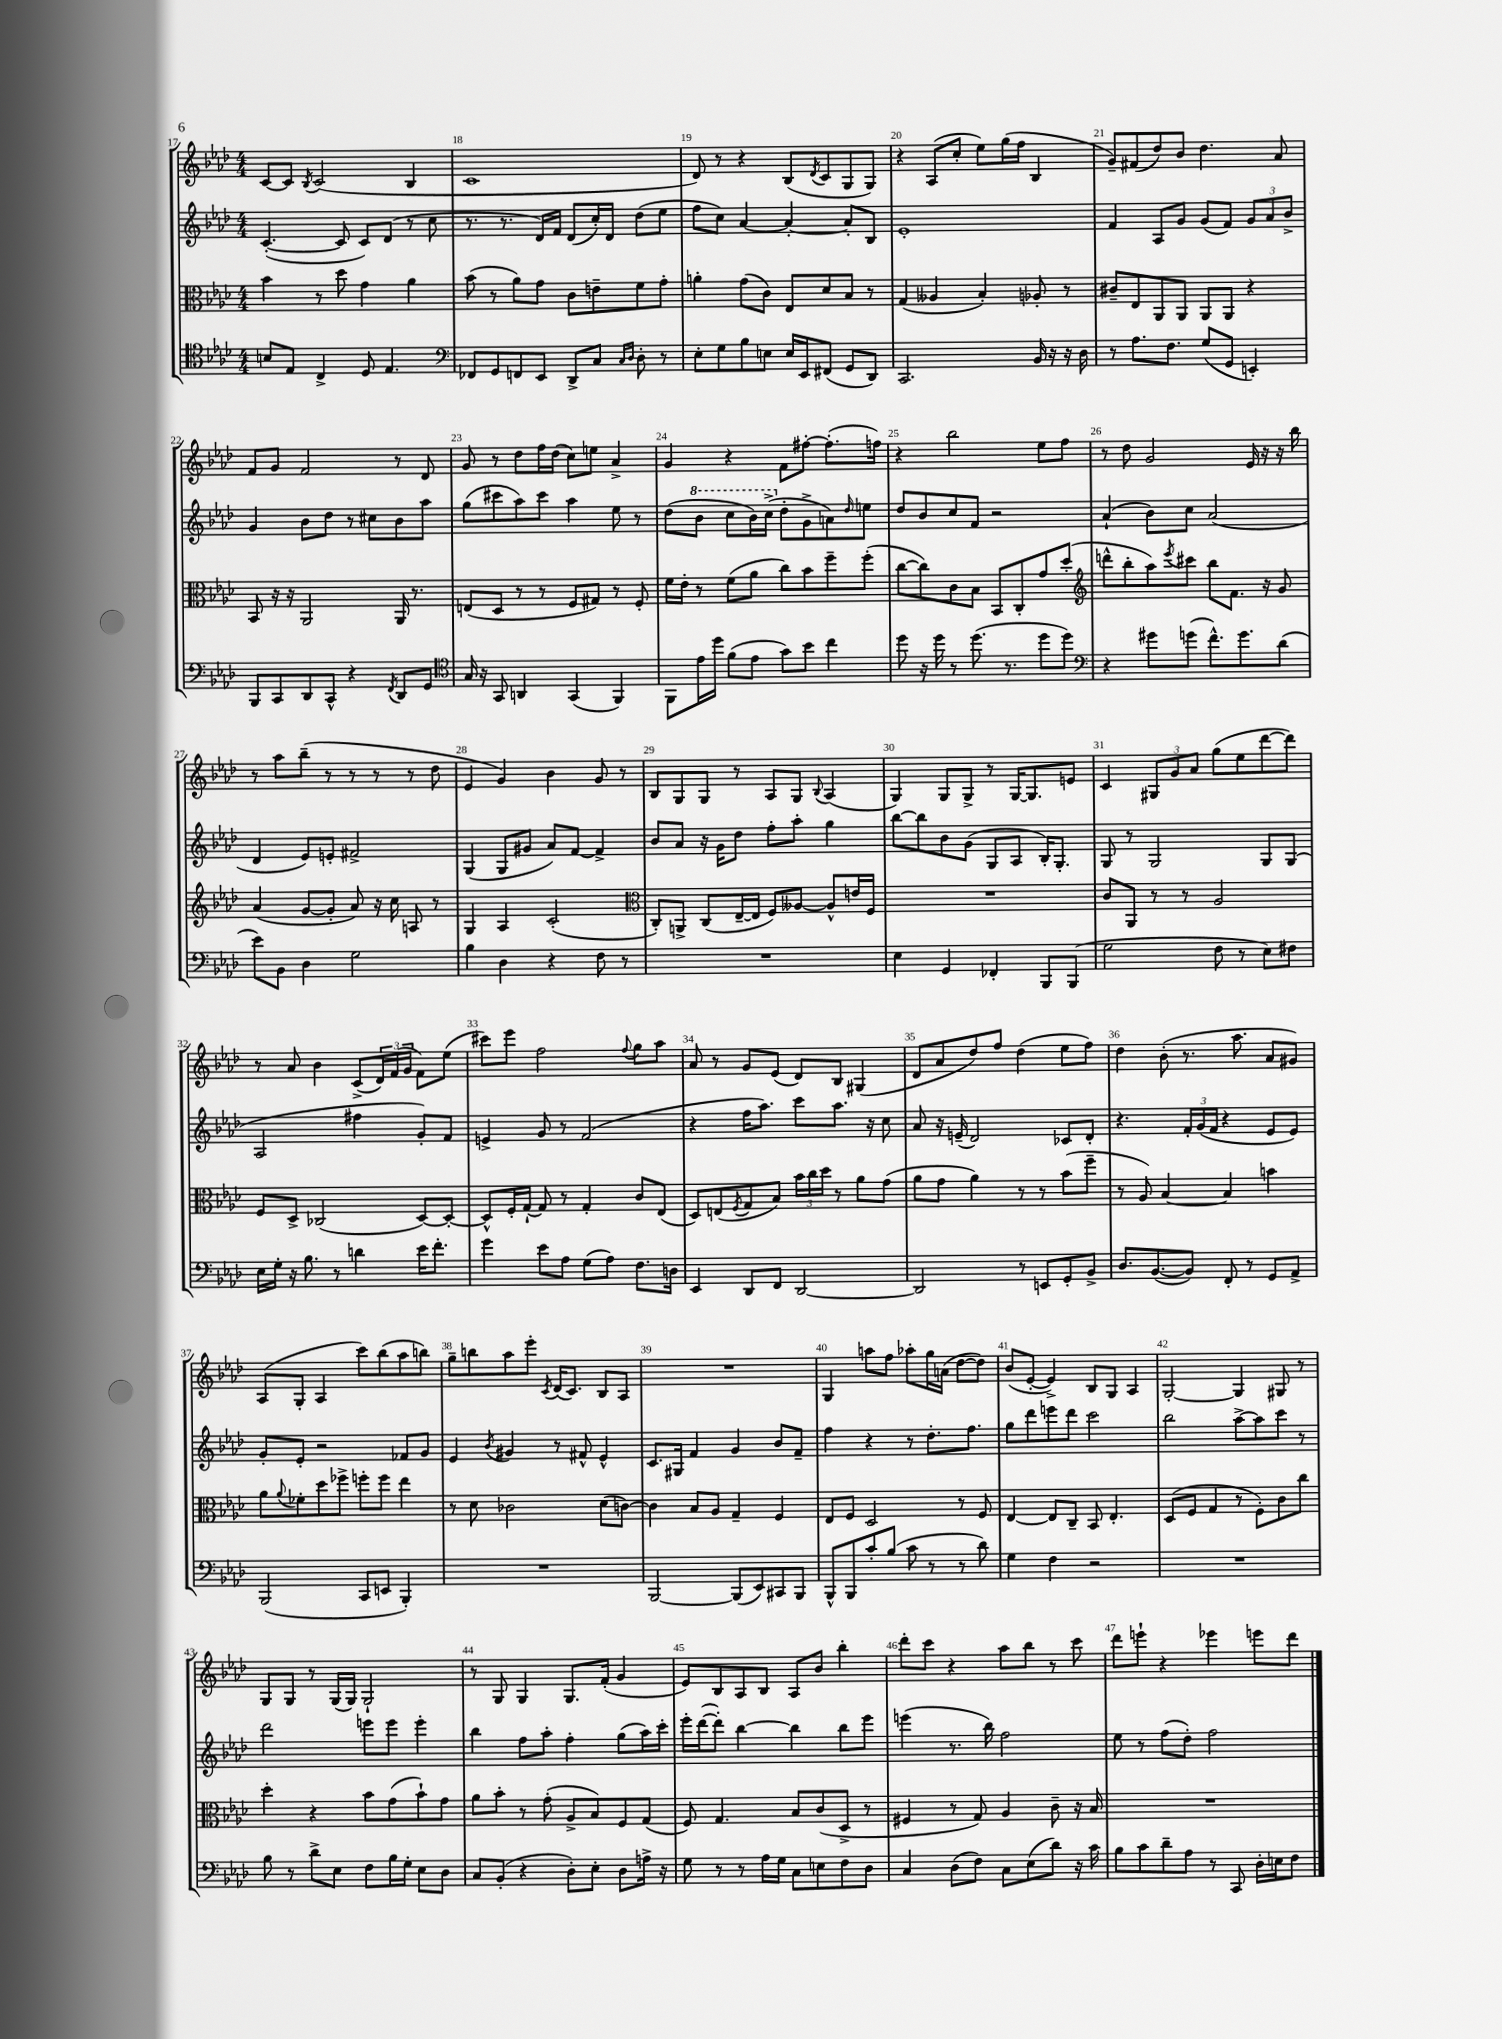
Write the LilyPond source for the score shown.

<<
\new StaffGroup <<
\new Staff = "s0" {
    \clef treble \key aes \major \numericTimeSignature \time 4/4
    c'8~ c'8 \acciaccatura { bes8 } c'2( bes4 |
    c'1 |
    des'8) r8 r4 bes8( \acciaccatura { des'8 } c'8 g8 g8) |
    r4 aes8( c''8-. ees''8) g''16( f''16 bes4 |
    g'8--) fis'8( des''8) bes'8 des''4. aes'8 |
    f'8 g'8 f'2 r8 des'8 |
    g'8 r8 des''8 f''16 des''16( c''8) e''8 aes'4-> |
    g'4 r4 f'8 fis''8~-. fis''8.-.( f''16) |
    r4 bes''2 ees''8 f''8 |
    r8 des''8 g'2 ees'16 r16 r16 bes''16 |
    r8 aes''8 bes''8--( r8 r8 r8 r8 des''8 |
    ees'4 g'4) bes'4 g'8 r8 |
    bes8 g8 g8 r8 aes8 g8 \appoggiatura { bes8 } aes4( |
    g4) g8 g8-> r8 g16~ g8. e'8 |
    c'4 \tuplet 3/2 { gis8 g'8 aes'8 } g''8( ees''8 des'''8~ des'''8) |
    r8 aes'8 bes'4 c'8->( \tuplet 3/2 { des'16) f'16( g'16 } f'8) ees''8( |
    cis'''8) ees'''8 f''2 \appoggiatura { f''8 } g''8 aes''8 |
    aes'8 r8 g'8 ees'8( des'8) bes8 gis4( |
    des'8 aes'8 des''8) f''8 des''4( ees''8 f''8) |
    des''4 bes'8-.( r8. aes''8. aes'8 gis'8) |
    aes8( g8-. aes4 c'''8) bes''8( aes''8 b''8) |
    g''8-- b''8 aes''8 ees'''8-. \acciaccatura { c'8 } des'16( c'8.) bes8 aes8 |
    R1 |
    g4 a''8 f''8 aes''8-. g''16 a'16( des''8~ des''8) |
    bes'8( ees'8~-. ees'4->) bes8 g8 aes4 |
    g2~-. g4 gis8 r8 |
    g8 g8 r8 g16( g16) g2-! |
    r8 g8 g4 g8. f'16-.( g'4 |
    ees'8) bes8 aes8 bes8 aes8 bes'8 bes''4-. |
    des'''8-. c'''8 r4 aes''8 bes''8 r8 c'''8 |
    des'''8 e'''8-! r4 ees'''4 e'''8 des'''8 \bar "|." |
}
\new Staff = "s1" {
    \clef treble \key aes \major \numericTimeSignature \time 4/4
    c'4.~-.( c'8 c'8) des'8( r8 c''8 |
    r8. r8. des'16) f'16 des'8( c''16-.) des'16 des''8( ees''8 |
    f''8 c''8) aes'4~ aes'4~-. aes'8-. bes8 |
    ees'1-. |
    f'4 aes8 g'8 g'8( f'8) \tuplet 3/2 { g'8 aes'8 bes'8-> } |
    g'4 bes'8 des''8 r8 cis''8 bes'8 aes''8 |
    g''8( cis'''8 aes''8) cis'''8 aes''4 ees''8 r8 |
    des''8( \ottava #1 bes''8 c'''8 bes''16) c'''16->( \ottava #0 des''8-. g'8-> a'8) \grace { des''16 } e''8 |
    des''8 bes'8 c''8 f'8 r2 |
    aes'4-!( bes'8) c''8 aes'2( |
    des'4 ees'8) e'8-. fis'2-> |
    g4( g8 gis'8 aes'8) f'8~ f'4-> |
    bes'8 aes'8 r16 g'16 des''8 f''8-. aes''8-. g''4 |
    bes''8~ bes''8 bes'8 g'8( g8 aes8 bes16-.) g8.-. |
    g8 r8 g2 g8 g8( |
    aes2 fis''4 g'8-.) f'8 |
    e'4-> g'8 r8 f'2( |
    r4 f''16 aes''8.) c'''8 aes''8. r16 c''8 |
    aes'8 r16 e'16--( des'2) ces'8 des'8-. |
    r4. \tuplet 3/2 { f'16-. g'16( f'16 } r4 ees'8 ees'8) |
    g'8-. ees'8-. r2 fes'8 g'8 |
    ees'4 \acciaccatura { bes'8 } gis'4 r8 fis'8-^ ees'4-^ |
    c'8. gis16 f'4 g'4 bes'8 f'8-- |
    f''4 r4 r8 des''8.-. f''8. |
    g''8 des'''8 e'''8 des'''8 c'''2 |
    bes''2 aes''8~-> aes''8 c'''8 r8 |
    des'''2 e'''8 e'''8 e'''4-. |
    bes''4 f''8 aes''8-. f''4-. g''8( aes''16) c'''16-. |
    ees'''16-. des'''16~( des'''8-.) bes''4~ bes''4 bes''8 ees'''8 |
    e'''4( r8. bes''16) f''2 |
    ees''8 r8 f''8( des''8-.) f''2 \bar "|." |
}
\new Staff = "s2" {
    \clef alto \key aes \major \numericTimeSignature \time 4/4
    bes'4 r8 des''8 g'4 aes'4 |
    bes'8( r8 aes'8) g'8 c'8 e'8-- f'8 g'8-. |
    a'4-. g'8( c'8) ees8 des'8 bes8 r8 |
    g4( aeses4 bes4-.) aes8-. r8 |
    cis'8-- ees8 aes,8 aes,8 aes,8 aes,8 r4 |
    bes,8 r16 r16 aes,2 aes,16 r8. |
    e8( des8 r8 r8 f8 gis8) r8 f8-. |
    f'16 ees'16-. r8 f'8( aes'8 c''8) bes'8 f''8-- f''8-.( |
    c''8~ c''8) c'8 bes8 bes,8 c8-. g'8 des''8-.( |
    \clef treble d'''8-^ bes''8-. aes''8) \acciaccatura { ees'''8 } cis'''8 bes''8 f'8. r16 g'8 |
    aes'4( g'8~ g'8-. aes'8) r16 c''16 a8 r8 |
    g4 aes4 c'2-.( |
    \clef alto c8-.) a,8-> c8( ees16~-- ees16 f8) aeses8~ aeses8-^ e'16 f16 |
    R1 |
    c'8 aes,8 r8 r8 aes2 |
    f8 des8-> ces2( des8~) des8~-. |
    des8-^ f16-. g16~-! g8 r8 g4-. c'8 ees8( |
    des8) e8( \acciaccatura { f8 } g8 bes8) \tuplet 3/2 { bes'16 c''16 des''16 } r8 aes'8 g'8( |
    aes'8 g'8 aes'4) r8 r8 bes'8( f''8-- |
    r8 aes8) bes4~ bes4 b'4 |
    aes'8 \appoggiatura { aes'8 } fes'8-. des''8 fes''8-> f''8-. f''8 ees''4 |
    r8 des'8 ces'2 des'8( c'8~) |
    c'4 bes8 aes8 g4-- f4 |
    ees8 f8 des2 r8 f8 |
    ees4~ ees8 c8-- bes,8 ees4.-. |
    des8( f8 g4 r8 f8-.) c'8 c''8 |
    des''4-. r4 bes'8 g'8( bes'8-!) g'8 |
    aes'8 bes'8-. r8 g'8-.( aes8-> bes8) f8 g8( |
    f8) g4. bes8 c'8( des8-> r8 |
    fis4 r8 g8) aes4 c'8-- r16 bes16 |
    R1 \bar "|." |
}
\new Staff = "s3" {
    \clef tenor \key aes \major \numericTimeSignature \time 4/4
    b8 ees8 c4-> des8 ees4. |
    \clef bass fes,8 g,8 f,8 ees,8 des,8-> c8 \grace { c16 des16 } des8-. r8 |
    ees8-. g8 bes8 e8 e16 ees,16 fis,8( g,8 des,8) |
    c,2. bes,16 r16 r16 des16 |
    r8 aes8. f8. g8( g,8 e,4-.) |
    bes,,8 c,8 des,8 c,8-^ r4 \acciaccatura { f,8 } des,8 g,8 |
    \clef tenor g16 r16 g,8 a,4 g,4( f,4) |
    f,8 ees'16 des''16 f'8( ees'8 g'8) bes'8 c''4 |
    des''8 r16 des''16 r8 des''8.( r8. des''8 des''8) |
    \clef bass r4 gis'8 g'8( f'8.-^) g'8. des'8( |
    ees'8) bes,8 des4 g2 |
    bes4 des4 r4 f8 r8 |
    R1 |
    ees4 g,4 fes,4-. bes,,8 bes,,8( |
    g2 f8 r8 ees8) fis8 |
    ees16 g16-. r16 bes8. r8 d'4 ees'16 f'8.-. |
    g'4 ees'8 aes8 g8( aes8) f8. d16 |
    ees,4 des,8 f,8 des,2~ |
    des,2 r8 e,8 g,8-. bes,8-> |
    des8. bes,8.~( bes,8) f,8-. r8 g,8 aes,8-> |
    bes,,2( c,8 e,8 bes,,4-.) |
    R1 |
    bes,,2~ bes,,8( ees,8) cis,8 bes,,8 |
    bes,,8-^ bes,,8 c'8-. bes8( c'8 r8 r8 des'8) |
    g4 f4 r2 |
    R1 |
    bes8 r8 des'8-> ees8 f8 bes16 g16-. ees8 des8 |
    c8 bes,8-.( r4 des8-.) ees8-. des8 a16-> r16 |
    g8 r8 r8 aes16 g16 c8 e8 f8 des8 |
    c4 des8( f8) c8 ees8( des'8) r16 c'16 |
    bes8 c'8 des'8-- aes8 r8 c,8 des16-. e16 f8 \bar "|." |
}
>>
>>
\layout { \context { \Score currentBarNumber = #17 \override BarNumber.break-visibility = ##(#f #t #t) barNumberVisibility = #all-bar-numbers-visible } }
